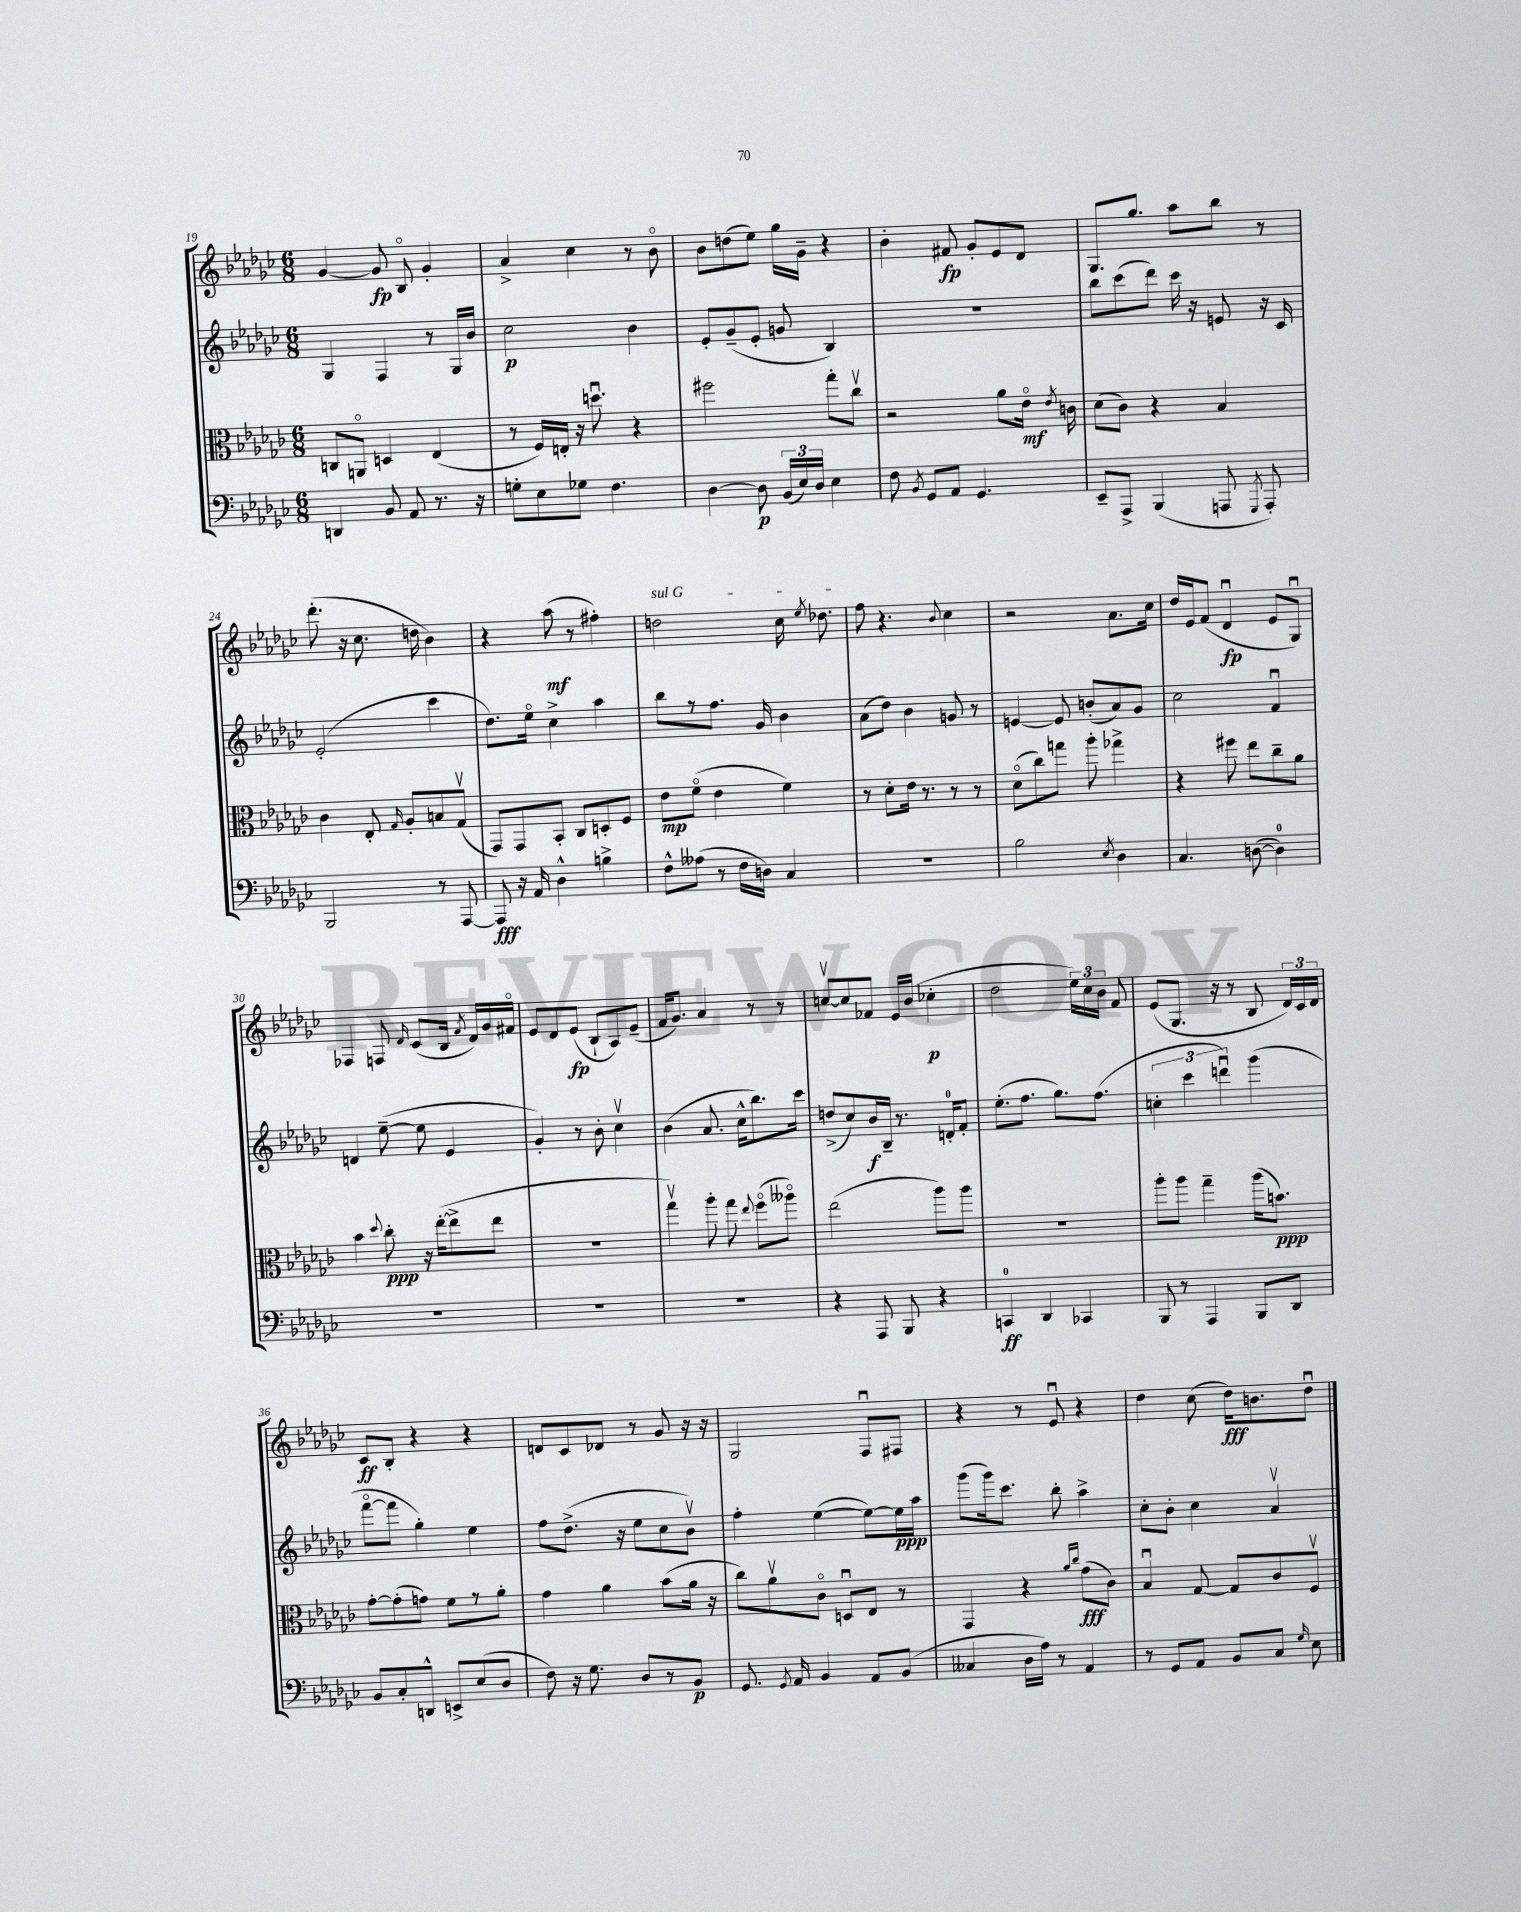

**kern	**dynam	**kern	**dynam	**kern	**dynam	**kern	**dynam
*part4	*part4	*part3	*part3	*part2	*part2	*part1	*part1
*staff4	*staff4	*staff3	*staff3	*staff2	*staff2	*staff1	*staff1
*clefF4	*	*clefC3	*	*clefG2	*	*clefG2	*
*k[b-e-a-d-g-c-]	*	*k[b-e-a-d-g-c-]	*	*k[b-e-a-d-g-c-]	*	*k[b-e-a-d-g-c-]	*
*M6/8	*	*M6/8	*	*M6/8	*	*M6/8	*
=19	=19	=19	=19	=19	=19	=19	=19
4DDn/	.	8Cn/L	.	4G-/	.	[4g-/	.
.	.	8AAn/J	.	.	.	.	.
8BB-/	.	4Dn/	.	4F/	.	8g-/]	fp
8AA-/	.	.	.	.	.	8B-/	.
8.r	.	(4E-/	.	8r	.	4g-'/	.
.	.	.	.	16G-/LL	.	.	.
16r	.	.	.	16b-/JJ	.	.	.
=20	=20	=20	=20	=20	=20	=20	=20
8Gn'\L	.	8r	.	2cc-\	p	4a-^/	.
8E-\	.	16F/LL)	.	.	.	.	.
.	.	16En'/JJ	.	.	.	.	.
8G-X\J	.	16r	.	.	.	4cc-\	.
.	.	8.ddnu\	.	.	.	.	.
4.F\	.	.	.	.	.	.	.
.	.	4r	.	4b-\	.	8r	.
.	.	.	.	.	.	8b-\	.
=21	=21	=21	=21	=21	=21	=21	=21
[4D-\	.	2ff#X\	.	8e-'/L	.	8b-\L	.
.	.	.	.	(8g-~/	.	(8ddn\	.
8D-\]	p	.	.	8e-'/J	.	8ee-\J)	.
(24BB-/LL	.	.	.	8gn/	.	16gg-\LL	.
24E-/)	.	.	.	.	.	.	.
.	.	.	.	.	.	16g-~\JJ	.
24D-/JJ	.	.	.	.	.	.	.
4E-\	.	8gg-'\L	.	4B-/)	.	4r	.
.	.	8cc-v\J	.	.	.	.	.
=22	=22	=22	=22	=22	=22	=22	=22
8F\	.	2r	.	2.r	.	4b-'\	.
8qBB-/	.	.	.	.	.	.	.
8GG-/L	.	.	.	.	.	.	.
8AA-/J	.	.	.	.	.	8f#X/	fp
4.GG-/	.	.	.	.	.	8g-'/L	.
.	.	8a-\L	.	.	.	8e-/	.
.	.	16e-\Jk	mf	.	.	8d-/J	.
.	.	8qe-/	.	.	.	.	.
.	.	16cn\	.	.	.	.	.
=23	=23	=23	=23	=23	=23	=23	=23
8EE-~/L	.	(8d-\L	.	8bb-\L	.	8.G-/L	.
8AAA-^/J	.	8c-\J)	.	(8ccc-\	.	.	.
.	.	.	.	.	.	8.gg-/J	.
(4BBB-/	.	4r	.	8ddd-\J)	.	.	.
.	.	.	.	16ccc-\	.	8aa-\L	.
.	.	.	.	16r	.	.	.
8AAAn/	.	4B-/	.	8en/	.	8bb-\J	.
8qGGG-/	.	.	.	.	.	.	.
8AAA'/)	.	.	.	16r	.	8r	.
.	.	.	.	16c-/	.	.	.
!!LO:LB:g=z
=24	=24	=24	=24	=24	=24	=24	=24
2BBB-/	.	4c-\	.	(2e-'/	.	(8.ddd-'\	.
.	.	.	.	.	.	16r	.
.	.	8E-'/	.	.	.	8.cc-\	.
.	.	16qqG-/	.	.	.	.	.
.	.	8A-'/L	.	.	.	.	.
.	.	.	.	.	.	16ddn\	.
8r	.	8Bn/	.	4ccc-\	.	4b-\)	.
[8AAA-/	.	(8G-v/J	.	.	.	.	.
=25	=25	=25	=25	=25	=25	=25	=25
8AAA-/]	fff	8GG-/L)	.	8.dd-\L)	.	4r	.
16r	.	8GG-/	.	.	.	.	.
16AA-/	.	.	.	16ee-\Jk	.	.	.
4D-^^\	.	8BB-'/J	.	4cc-^\	.	(8aa-\	mf
.	.	8C-/L	.	.	.	8r	.
4Bn^\	.	8Dn'/	.	4aa-\	.	4ff#X'\)	.
.	.	8F/J	.	.	.	.	.
=26	=26	=26	=26	=26	=26	=26	=26
!	!	!	!	!	!	!LO:TX:a:i:t=sul G	!
8F^^\L	.	8e-\L	mp	8bb-\L	.	2ddn\	.
(8A--X\J	.	(8f\J	.	8r	.	.	.
8r	.	4e-\	.	8.ff\J	.	.	.
16F\LL	.	.	.	.	.	.	.
16Dn\JJ)	.	.	.	16g-/	.	.	.
4C-/	.	4f\)	.	4b-\	.	16cc-\	.
.	.	.	.	.	.	8qee-/	.
.	.	.	.	.	.	8.dd-X\	.
=27	=27	=27	=27	=27	=27	=27	=27
2.r	.	8r	.	(8a-\L	.	8ff\	.
.	.	8d-'\L	.	8dd-\J)	.	4.r	.
.	.	16e-\Jk	.	4b-\	.	.	.
.	.	8.r	.	.	.	.	.
.	.	.	.	.	.	8qqb-/	.
.	.	8r	.	8gn/	.	4cc-\	.
.	.	8r	.	8r	.	.	.
=28	=28	=28	=28	=28	=28	=28	=28
2B-\	.	(8d-\L	.	[4en/	.	2r	.
.	.	8cc-\)	.	.	.	.	.
.	.	8ggn\J	.	8e/]	.	.	.
.	.	8aa-'\	.	(8bn'/L	.	.	.
8qE-/	.	.	.	.	.	.	.
4D-\	.	4gg-X^\	.	8a-/)	.	8.a-\L	.
.	.	.	.	8g-/J	.	.	.
.	.	.	.	.	.	16cc-\Jk	.
=29	=29	=29	=29	=29	=29	=29	=29
4.C-/	.	4r	.	2cc-\	.	16dd-/LL	.
.	.	.	.	.	.	16e-/J	.
.	.	.	.	.	.	(8f/J	.
.	.	8ff#X\	.	.	.	4d-u/	fp
([8Dn\	.	8ee-\L	.	.	.	.	.
4D\])	.	8cc-~\	.	4fu/	.	8e-/L	.
.	.	8a-\J	.	.	.	8G-u/J)	.
!!LO:LB:g=z
=30	=30	=30	=30	=30	=30	=30	=30
2.r	.	4b-\	.	4dn/	.	4F-X/	.
.	.	8qqdd-/	.	.	.	.	.
.	.	8cc-'\	ppp	([8ee-~\	.	8Fn/	.
.	.	.	.	.	.	16qqd-/	.
.	.	16r	.	8ee-\]	.	(8c-/L	.
.	.	([16ee-'\KL	.	.	.	.	.
.	.	8ee-^\]	.	4e-/	.	16B-/Jk	.
.	.	.	.	.	.	8qf/	.
.	.	.	.	.	.	16d-/LL)	.
.	.	8ee-\J	.	.	.	16g-/	.
.	.	.	.	.	.	16f#X/JJ	.
=31	=31	=31	=31	=31	=31	=31	=31
2.r	.	2.r	.	4g-'/)	.	8e-/L	.
.	.	.	.	.	.	8d-/	.
.	.	.	.	8r	.	(8e-/J	fp
.	.	.	.	8b-'\	.	8B-`/L	.
.	.	.	.	4cc-v\	.	8A-/)	.
.	.	.	.	.	.	(8e-~/J	.
=32	=32	=32	=32	=32	=32	=32	=32
2.r	.	4gg-v\)	.	(4b-\	.	16f/KL	.
.	.	.	.	.	.	8.g-/J)	.
.	.	8aa-'\	.	8.a-/	.	4a-/	.
.	.	8gg-\	.	.	.	.	.
.	.	.	.	16cc-^^\KL	.	.	.
.	.	8qqee-/	.	.	.	.	.
.	.	(8ff\L	.	8.bb-\)	.	8r	.
.	.	8aa--X\J)	.	.	.	8r	.
.	.	.	.	16ccc-\Jk	.	.	.
=33	=33	=33	=33	=33	=33	=33	=33
4r	.	(2ee-\	.	(8ddn^/L	.	[8ccnv/L	.
.	.	.	.	8cc-/)	.	8cc/]	.
8AAA-/	.	.	.	16b-/L	f	8f-X/J	.
.	.	.	.	16B-~/JJ	.	.	.
8BBB-/	.	.	.	8.r	.	16e-/LL	.
.	.	.	.	.	.	(16b-/JJ	.
4r	.	8aa-\L)	.	.	.	4cc-X'\	p
.	.	.	.	16dn'/KL	.	.	.
.	.	8aa-\J	.	8f'/J	.	.	.
=34	=34	=34	=34	=34	=34	=34	=34
4CCn/	ff	2.r	.	(8.ee-'\L	.	2dd-\	.
.	.	.	.	8.ff\J	.	.	.
4DD-/	.	.	.	.	.	.	.
.	.	.	.	8.gg-\L)	.	.	.
4CC-X/	.	.	.	.	.	24ee-\LL)	.
.	.	.	.	.	.	24cc-\	.
.	.	.	.	(8.ff\J	.	.	.
.	.	.	.	.	.	24b-\JJ	.
.	.	.	.	.	.	8f/	.
=35	=35	=35	=35	=35	=35	=35	=35
8BBB-/	.	8aa-'\L	.	6ccn'\	.	(8e-/L	.
8r	.	8aa-\J	.	.	.	8.G-/J	.
.	.	.	.	6ccc-\	.	.	.
4AAA-/	.	4gg-~\	.	.	.	.	.
.	.	.	.	.	.	16r	.
.	.	.	.	6dddnu\)	.	.	.
.	.	.	.	.	.	8r	.
8BBB-/L	.	(16aa-\KL	.	(4ggg-\	.	8B-/	.
.	.	8.bn\J)	ppp	.	.	.	.
8DD-/J	.	.	.	.	.	24d-/LL)	.
.	.	.	.	.	.	24c-/	.
.	.	.	.	.	.	24d-/JJ	.
!!LO:LB:g=z
=36	=36	=36	=36	=36	=36	=36	=36
8BB-/L	.	[8g-'\L	.	[8fff\L	.	8c-/L	ff
8C-'/	.	(8g-'\]	.	8fff\J]	.	8B-'/J	.
8DDn^^/J	.	8gn\J)	.	4gg-'\)	.	4r	.
8EEn^/L	.	8f\L	.	.	.	.	.
(8E-/	.	8r	.	4ee-\	.	4r	.
8D-/J	.	8a-'\J	.	.	.	.	.
=37	=37	=37	=37	=37	=37	=37	=37
8F\)	.	4g-\	.	8ff\L	.	8dn/L	.
16r	.	.	.	(8.dd-^\J	.	8c-/	.
8.G-\	.	.	.	.	.	.	.
.	.	4a-\	.	.	.	8d-X/J	.
.	.	.	.	16r	.	.	.
8D-/L	.	.	.	8ee-\L	.	8r	.
8r	.	(8b-\L	.	8cc-\	.	8g-/	.
8BB-/J	p	16a-\Jk	.	8b-v\J)	.	16r	.
.	.	16r	.	.	.	16r	.
=38	=38	=38	=38	=38	=38	=38	=38
8.GG-/	.	8cc-\L)	.	4ff'\	.	2G-/	.
.	.	8a-v\	.	.	.	.	.
8qGG-/	.	.	.	.	.	.	.
16AA-/	.	.	.	.	.	.	.
4BB-/	.	8c-\J	.	([4ee-\	.	.	.
.	.	8Dnu/L	.	.	.	.	.
8AA-/L	.	8E-/J	.	8ee-\L_)	.	8Fu/L	.
(8BB-/J	.	8r	.	16ee-\L]	ppp	8F#X/J	.
.	.	.	.	16aa-\JJ	.	.	.
=39	=39	=39	=39	=39	=39	=39	=39
4C--X/	.	4GG-/	.	(8ggg-\L	.	4r	.
.	.	.	.	16ggg-\k)	.	.	.
.	.	.	.	8.ccc-\J	.	.	.
16D-\LL	.	4r	.	.	.	8r	.
16A-\JJ)	.	.	.	.	.	.	.
8r	.	.	.	8bb-'\	.	8e-u/	.
.	.	16qqa-/LL	.	.	.	.	.
.	.	16qqcc-/JJ	.	.	.	.	.
4AA-/	.	(8g-\L	fff	4aa-^\	.	4r	.
.	.	8c-\J)	.	.	.	.	.
=40	=40	=40	=40	=40	=40	=40	=40
8r	.	4B-u/	.	8cc-'\L	.	4dd-\	.
8GG-/L	.	.	.	8b-'\J	.	.	.
8AA-/J	.	[8G-/	.	4cc-\	.	(8cc-\	.
8BB-/L	.	8G-/L]	.	.	.	16dd-\KL)	fff
.	.	.	.	.	.	8.bn\	.
8C-/J	.	8c-/	.	4a-v/	.	.	.
16qqG-/	.	.	.	.	.	.	.
8E-\	.	8Fv/J	.	.	.	8dd-u\J	.
==	==	==	==	==	==	==	==
*-	*-	*-	*-	*-	*-	*-	*-
